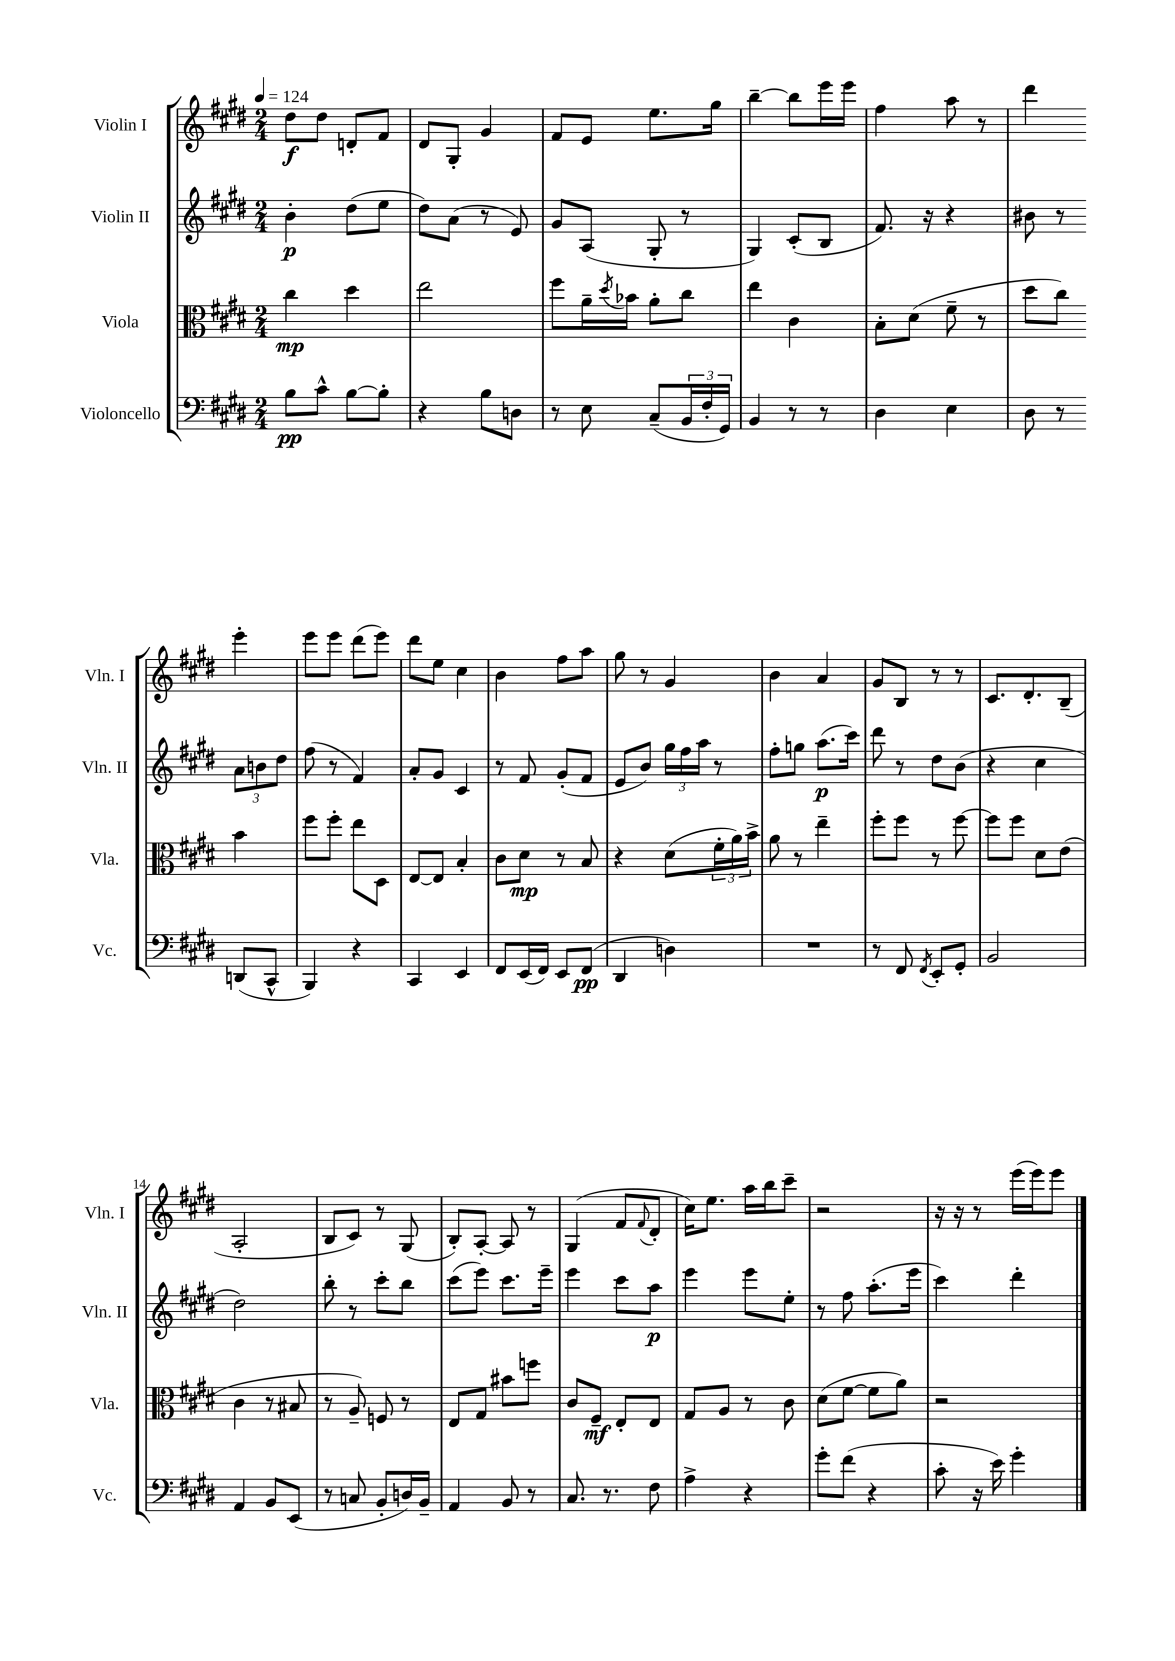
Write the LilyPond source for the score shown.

<<
\new StaffGroup <<
\new Staff = "s0" \with { instrumentName = "Violin I" shortInstrumentName = "Vln. I" } {
    \clef treble \key e \major \numericTimeSignature \time 2/4 \tempo 4 = 124
    dis''8\f dis''8 d'8-. fis'8 |
    dis'8 gis8-. gis'4 |
    fis'8 e'8 e''8. gis''16 |
    b''4~-- b''8 e'''16 e'''16 |
    fis''4 a''8 r8 |
    dis'''4 e'''4-. |
    e'''8 e'''8 dis'''8( e'''8) |
    dis'''8 e''8 cis''4 |
    b'4 fis''8 a''8 |
    gis''8 r8 gis'4 |
    b'4 a'4 |
    gis'8 b8 r8 r8 |
    cis'8. dis'8.-. b8--( |
    a2-. |
    b8 cis'8) r8 gis8( |
    b8-.) a8~-. a8 r8 |
    gis4( fis'8 \appoggiatura { fis'8 } dis'8-. |
    cis''16) e''8. a''16 b''16 cis'''8-- |
    r2 |
    r16 r16 r8 e'''16( e'''16) e'''8 \bar "|." |
}
\new Staff = "s1" \with { instrumentName = "Violin II" shortInstrumentName = "Vln. II" } {
    \clef treble \key e \major \numericTimeSignature \time 2/4
    b'4-.\p dis''8( e''8 |
    dis''8) a'8( r8 e'8) |
    gis'8 a8( gis8-. r8 |
    gis4) cis'8-.( b8 |
    fis'8.) r16 r4 |
    bis'8 r8 \tuplet 3/2 { a'8 b'8 dis''8 } |
    fis''8( r8 fis'4) |
    a'8-. gis'8 cis'4 |
    r8 fis'8 gis'8-.( fis'8 |
    e'8 b'8) \tuplet 3/2 { gis''16 fis''16 a''16 } r8 |
    fis''8-. g''8 a''8.\p( cis'''16) |
    dis'''8 r8 dis''8 b'8( |
    r4 cis''4 |
    dis''2) |
    b''8-. r8 cis'''8-. b''8 |
    cis'''8( e'''8) cis'''8. e'''16-- |
    e'''4 cis'''8 a''8\p |
    e'''4 e'''8 e''8-. |
    r8 fis''8 a''8.-.( e'''16 |
    cis'''4) dis'''4-. \bar "|." |
}
\new Staff = "s2" \with { instrumentName = "Viola" shortInstrumentName = "Vla." } {
    \clef alto \key e \major \numericTimeSignature \time 2/4
    cis''4\mp dis''4 |
    e''2 |
    fis''8 a'16-- \acciaccatura { dis''8 } bes'16 a'8-. cis''8 |
    e''4 cis'4 |
    b8-. dis'8( fis'8-- r8 |
    dis''8 cis''8) b'4 |
    fis''8 fis''8-. e''8 dis8 |
    e8~ e8 b4-. |
    cis'8 dis'8\mp r8 b8 |
    r4 dis'8( \tuplet 3/2 { fis'16-. a'16) b'16-> } |
    a'8 r8 e''4-- |
    fis''8-. fis''8 r8 fis''8~ |
    fis''8 fis''8 dis'8 e'8( |
    cis'4 r8 bis8 |
    r8 a8--) f8 r8 |
    e8 gis8 bis'8 f''8 |
    cis'8 fis8--\mf e8-. e8 |
    gis8 a8 r8 cis'8 |
    dis'8( fis'8~ fis'8 a'8) |
    r2 \bar "|." |
}
\new Staff = "s3" \with { instrumentName = "Violoncello" shortInstrumentName = "Vc." } {
    \clef bass \key e \major \numericTimeSignature \time 2/4
    b8\pp cis'8-^ b8~ b8-. |
    r4 b8 d8 |
    r8 e8 cis8--( \tuplet 3/2 { b,16 fis16-. gis,16) } |
    b,4 r8 r8 |
    dis4 e4 |
    dis8 r8 d,8( cis,8-^ |
    b,,4) r4 |
    cis,4 e,4 |
    fis,8 e,16( fis,16) e,8 fis,8\pp( |
    dis,4 d4) |
    R2 |
    r8 fis,8 \acciaccatura { fis,8 } e,8-. gis,8-. |
    b,2 |
    a,4 b,8 e,8( |
    r8 c8 b,8-. d16) b,16-- |
    a,4 b,8 r8 |
    cis8. r8. fis8 |
    a4-> r4 |
    gis'8-. fis'8( r4 |
    cis'8-. r16 e'16) gis'4-. \bar "|." |
}
>>
>>
